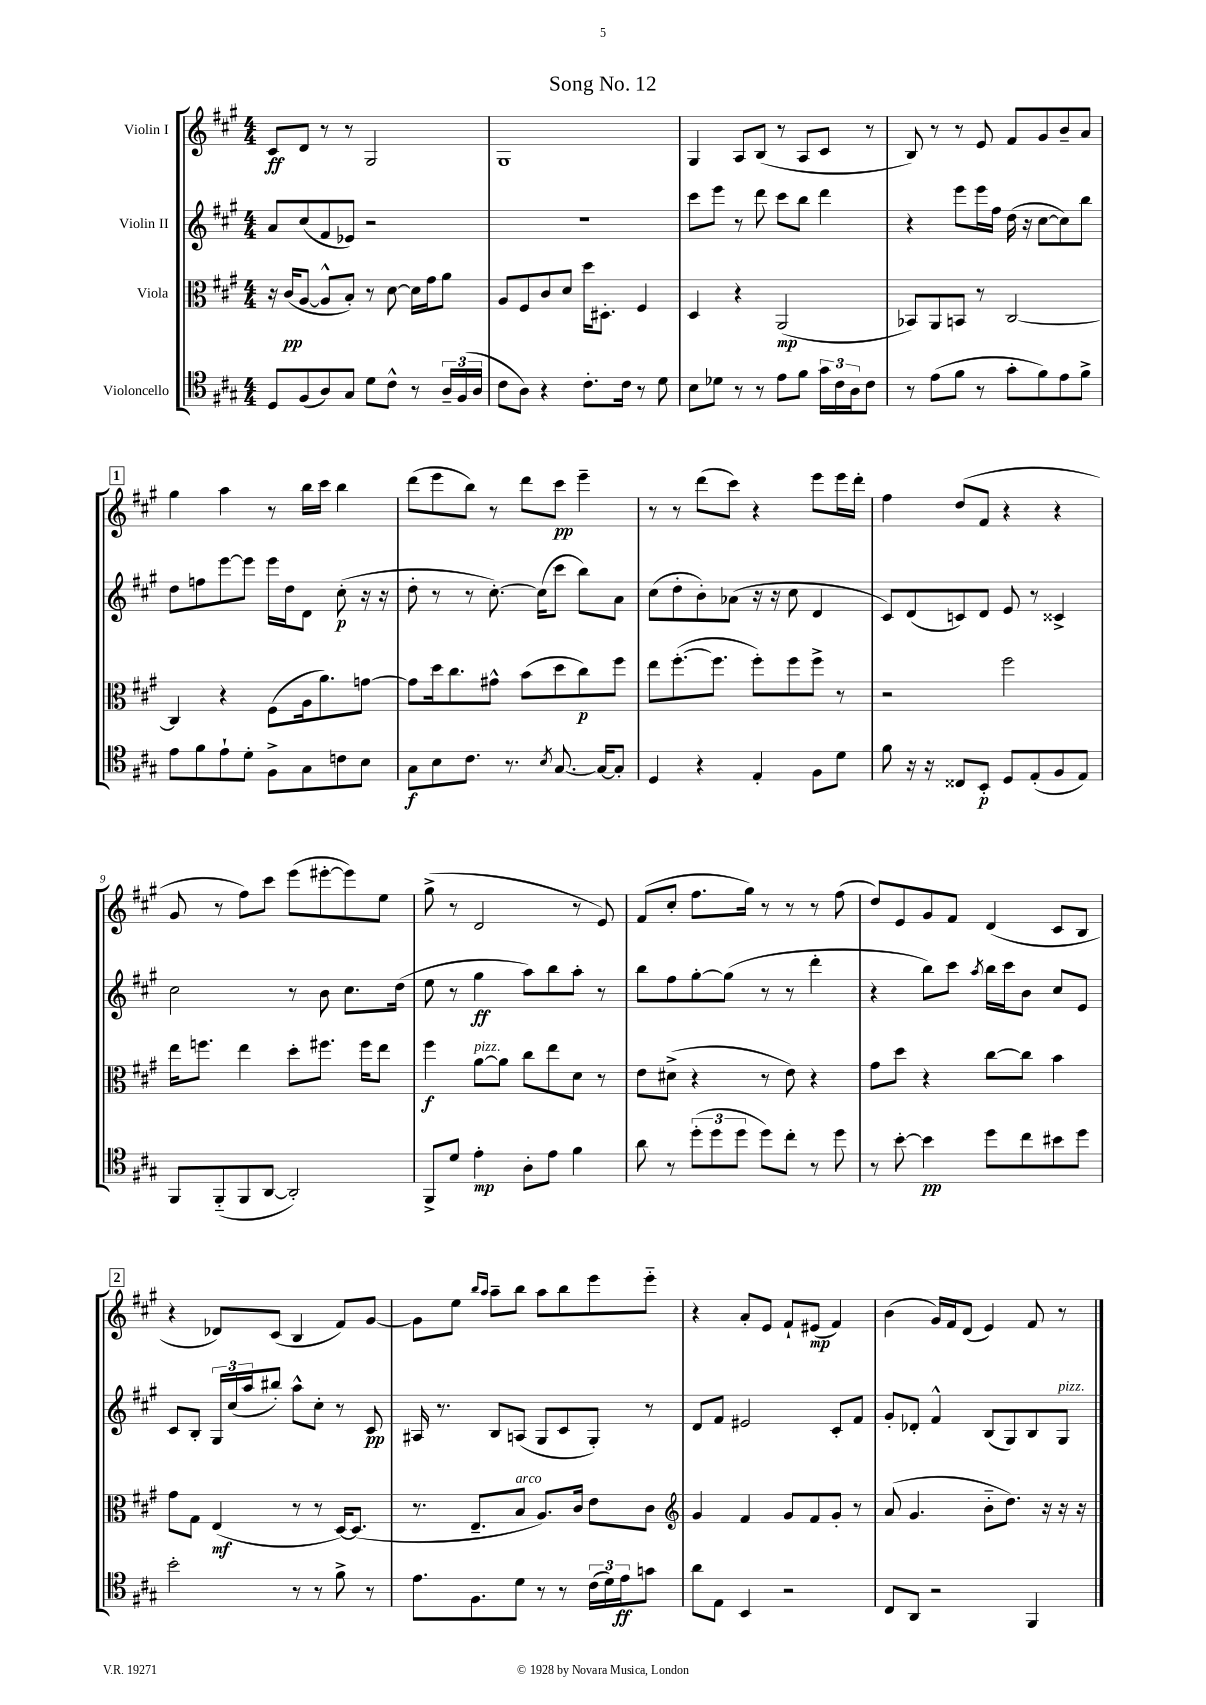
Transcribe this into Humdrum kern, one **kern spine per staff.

**kern	**dynam	**kern	**dynam	**kern	**dynam	**kern	**dynam
*part4	*part4	*part3	*part3	*part2	*part2	*part1	*part1
*staff4	*staff4	*staff3	*staff3	*staff2	*staff2	*staff1	*staff1
*I"Violoncello	*	*I"Viola	*	*I"Violin II	*	*I"Violin I	*
*clefC4	*	*clefC3	*	*clefG2	*	*clefG2	*
*k[f#c#g#]	*	*k[f#c#g#]	*	*k[f#c#g#]	*	*k[f#c#g#]	*
*M4/4	*	*M4/4	*	*M4/4	*	*M4/4	*
=1	=1	=1	=1	=1	=1	=1	=1
8D/L	.	16r	.	8a/L	.	8c#/L	ff
.	.	(16c#/KL	pp	.	.	.	.
(8F#/	.	[8A/J	.	(8cc#/	.	8d/J	.
8A/)	.	8A^^/L]	.	8f#/	.	8r	.
8G#/J	.	8B'/J)	.	8e-X/J)	.	8r	.
8d\L	.	8r	.	2r	.	2G#/	.
8c#^^\J	.	[8d\	.	.	.	.	.
8r	.	16d\LL]	.	.	.	.	.
.	.	16g#\J	.	.	.	.	.
24A~/LL	.	8a\J	.	.	.	.	.
(24F#/	.	.	.	.	.	.	.
24A/JJ	.	.	.	.	.	.	.
=2	=2	=2	=2	=2	=2	=2	=2
8c#\L	.	8A/L	.	1r	.	1G#	.
8A\J)	.	8F#/	.	.	.	.	.
4r	.	8c#/	.	.	.	.	.
.	.	8d/J	.	.	.	.	.
8.c#'\L	.	16dd\KL	.	.	.	.	.
.	.	8.D#X'\J	.	.	.	.	.
16c#\Jk	.	.	.	.	.	.	.
8r	.	4F#/	.	.	.	.	.
8d\	.	.	.	.	.	.	.
=3	=3	=3	=3	=3	=3	=3	=3
8B\L	.	4D/	.	8ccc#\L	.	4G#/	.
8d-X\J	.	.	.	8eee\J	.	.	.
8r	.	4r	.	8r	.	8A/L	.
8r	.	.	.	8ddd\	.	(8B/J	.
8e\L	.	(2AA/	mp	8ccc#\L	.	8r	.
8f#\J	.	.	.	8bb\J	.	8A/L	.
24g#\LL	.	.	.	4ddd\	.	8c#/J	.
24c#\	.	.	.	.	.	.	.
24A\J	.	.	.	.	.	.	.
8c#\J	.	.	.	.	.	8r	.
=4	=4	=4	=4	=4	=4	=4	=4
8r	.	8BB-X/L)	.	4r	.	8B/)	.
(8e\L	.	8AA/	.	.	.	8r	.
8f#\J	.	8BBn/J	.	8eee\L	.	8r	.
8r	.	8r	.	16eee\L	.	8e/	.
.	.	.	.	16ff#\JJ	.	.	.
8g#'\L	.	[2C#/	.	(16dd\	.	8f#/L	.
.	.	.	.	16r	.	.	.
8f#\)	.	.	.	[8cc#\L	.	8g#/	.
8e\	.	.	.	8cc#\])	.	8b~/	.
8f#^\J	.	.	.	8bb\J	.	8a/J	.
!!LO:LB:g=z
!!LO:REH:place=s1:t=1
=5	=5	=5	=5	=5	=5	=5	=5
8e\L	.	4C#/]	.	8dd\L	.	4gg#\	.
8f#\	.	.	.	8ffn\	.	.	.
8e`\	.	4r	.	[8eee\	.	4aa\	.
8d'\J	.	.	.	8eee\J]	.	.	.
8F#^\L	.	(8F#\L	.	16eee\LL	.	8r	.
.	.	.	.	16dd\J	.	.	.
8G#\	.	16A\k	.	8d\J	.	16bb\LL	.
.	.	8.a\)	.	.	.	16ccc#\JJ	.
8cn\	.	.	.	(8cc#'\	p	4bb\	.
8B\J	.	[8gn\J	.	16r	.	.	.
.	.	.	.	16r	.	.	.
=6	=6	=6	=6	=6	=6	=6	=6
8G#\L	f	8g\L]	.	8dd'\	.	(8ddd\L	.
8B\	.	16dd\k	.	8r	.	8eee\	.
.	.	8.cc#\	.	.	.	.	.
8.c#\J	.	.	.	8r	.	8bb\J)	.
.	.	8g#X^^\J	.	[8.cc#'\)	.	8r	.
8.r	.	.	.	.	.	.	.
.	.	(8b\L	.	.	.	8ddd\L	.
.	.	.	.	(16cc#\KL]	.	.	.
8qB/	.	.	.	.	.	.	.
[8.G#/	.	8dd\	.	8ccc#\J	.	8ccc#\J	pp
.	.	8cc#\)	p	8bb\L)	.	4eee~\	.
16G#/KL_	.	.	.	.	.	.	.
8G#'/J]	.	8ff#\J	.	8a\J	.	.	.
=7	=7	=7	=7	=7	=7	=7	=7
4D/	.	8ee\L	.	(8cc#\L	.	8r	.
.	.	([8.ff#'\	.	8dd'\	.	8r	.
4r	.	.	.	8b'\)	.	(8ddd\L	.
.	.	8.ff#\J]	.	.	.	.	.
.	.	.	.	(8a-X\J	.	8ccc#\J)	.
4E'/	.	8ff#'\L)	.	16r	.	4r	.
.	.	.	.	16r	.	.	.
.	.	8ff#\	.	8cc#\	.	.	.
8F#\L	.	8ff#^\J	.	4d/	.	8eee\L	.
8d\J	.	8r	.	.	.	16eee\L	.
.	.	.	.	.	.	16ddd'\JJ	.
=8	=8	=8	=8	=8	=8	=8	=8
8f#\	.	2r	.	8c#/L)	.	4ff#\	.
16r	.	.	.	(8d/	.	.	.
16r	.	.	.	.	.	.	.
8C##X/L	.	.	.	8cn/)	.	(8dd/L	.
8BB'/J	p	.	.	8d/J	.	8f#/J	.
8D/L	.	2ff#\	.	8e/	.	4r	.
(8E'/	.	.	.	8r	.	.	.
8F#/	.	.	.	4c##X^/	.	4r	.
8E/J)	.	.	.	.	.	.	.
!!LO:LB:g=z
=9	=9	=9	=9	=9	=9	=9	=9
8FF#/L	.	16ee\KL	.	2cc#\	.	8g#/	.
.	.	8.ffn\J	.	.	.	.	.
(8FF#/	.	.	.	.	.	8r	.
8FF#/	.	4ee\	.	.	.	8ff#\L)	.
[8AA/J	.	.	.	.	.	8ccc#\J	.
2AA'/])	.	8dd'\L	.	8r	.	(8eee\L	.
.	.	8.ff#X\J	.	8b\	.	[8eee#X'\	.
.	.	.	.	8.cc#\L	.	8eee#\])	.
.	.	16ff#\KL	.	.	.	.	.
.	.	8ee\J	.	.	.	8ee\J	.
.	.	.	.	(16dd\Jk	.	.	.
=10	=10	=10	=10	=10	=10	=10	=10
8FF#^/L	.	4ff#\	f	8ee\	.	(8gg#^\	.
8d/J	.	.	.	8r	.	8r	.
!	!	!LO:TX:a:i:t=pizz.	!	!	!	!	!
4e'\	mp	[8a\L	.	4gg#\	ff	2d/	.
.	.	8a\J]	.	.	.	.	.
8A'\L	.	8cc#\L	.	8aa\L)	.	.	.
8e\J	.	8ee\	.	8bb\	.	.	.
4f#\	.	8d\J	.	8aa'\J	.	8r	.
.	.	8r	.	8r	.	8e/)	.
=11	=11	=11	=11	=11	=11	=11	=11
8a\	.	8e\L	.	8bb\L	.	(8f#/L	.
8r	.	(8d#X^\J	.	8ff#\	.	8cc#'/J	.
(12dd'\L	.	4r	.	[8gg#'\	.	8.ff#\L	.
12dd\	.	.	.	.	.	.	.
.	.	.	.	(8gg#\J]	.	.	.
12dd\J	.	.	.	.	.	.	.
.	.	.	.	.	.	16gg#\Jk)	.
8dd\L)	.	8r	.	8r	.	8r	.
8cc#'\J	.	8e\)	.	8r	.	8r	.
8r	.	4r	.	4ddd'\	.	8r	.
8dd\	.	.	.	.	.	(8ff#\	.
=12	=12	=12	=12	=12	=12	=12	=12
8r	.	8g#\L	.	4r	.	8dd/L)	.
[8b'\	.	8dd\J	.	.	.	8e/	.
4b\]	pp	4r	.	8bb\L)	.	8g#/	.
.	.	.	.	8ccc#\J	.	8f#/J	.
.	.	.	.	8qaa/	.	.	.
8dd\L	.	[8cc#\L	.	16bb\LL	.	(4d/	.
.	.	.	.	16ccc#\J	.	.	.
8cc#\	.	8cc#\J]	.	8b\J	.	.	.
8b#X\	.	4b\	.	8cc#/L	.	8c#/L	.
8dd\J	.	.	.	8e/J	.	8B/J	.
!!LO:LB:g=z
!!LO:REH:place=s1:t=2
=13	=13	=13	=13	=13	=13	=13	=13
2b'\	.	8g#\L	.	8c#/L	.	4r	.
.	.	8G#\J	.	8B'/J	.	.	.
.	.	(4E/	mf	24G#/LL	.	8d-X/L)	.
.	.	.	.	(24cc#/	.	.	.
.	.	.	.	24aa/J	.	.	.
.	.	.	.	8bb#X'/J)	.	(8c#/J	.
8r	.	8r	.	8aa^^\L	.	4B/	.
8r	.	8r	.	8cc#'\J	.	.	.
8f#^\	.	[16D/KL)	.	8r	.	8f#/L)	.
.	.	(8.D/J]	.	.	.	.	.
8r	.	.	.	8c#/	pp	[8g#/J	.
=14	=14	=14	=14	=14	=14	=14	=14
8.e\L	.	8.r	.	16A#X/	.	8g#\L]	.
.	.	.	.	8.r	.	.	.
.	.	.	.	.	.	8ee\J	.
8.F#\	.	8.E~/L	.	.	.	.	.
.	.	.	.	.	.	16qqbb/LL	.
.	.	.	.	.	.	16qqaa/JJ	.
.	.	.	.	8B/L	.	8aa~\L	.
!	!	!LO:TX:a:i:t=arco	!	!	!	!	!
8d\J	.	8B/J	.	(8An/J	.	8bb\J	.
8r	.	8.A/L)	.	8G#/L	.	8aa\L	.
8r	.	.	.	8c#/	.	8bb\	.
.	.	16c#/Jk	.	.	.	.	.
(24c#\LL	.	8e\L	.	8G#'/J)	.	8eee\	.
24d\)	.	.	.	.	.	.	.
24e\J	ff	.	.	.	.	.	.
8gn\J	.	8c#\J	.	8r	.	8eee\J	.
=15	=15	=15	=15	=15	=15	=15	=15
*	*	*clefG2	*	*	*	*	*
8a\L	.	4g#/	.	8d/L	.	4r	.
8E\J	.	.	.	8f#/J	.	.	.
4BB/	.	4f#/	.	2e#X/	.	8a'/L	.
.	.	.	.	.	.	8e/J	.
2r	.	8g#/L	.	.	.	8f#`/L	.
.	.	8f#/	.	.	.	(8e#X/J	mp
.	.	8g#'/J	.	8c#'/L	.	4f#/)	.
.	.	8r	.	8f#/J	.	.	.
=16	=16	=16	=16	=16	=16	=16	=16
8C#/L	.	(8a/	.	8g#'/L	.	(4b\	.
8AA/J	.	4.g#/	.	8d-X'/J	.	.	.
2r	.	.	.	4f#^^/	.	16g#/LL)	.
.	.	.	.	.	.	16f#/J	.
.	.	.	.	.	.	(8d/J	.
.	.	8b\L	.	(8B/L	.	4e/)	.
.	.	8.dd\J)	.	8G#/)	.	.	.
4FF#/	.	.	.	8B/	.	8f#/	.
.	.	16r	.	.	.	.	.
!	!	!	!	!LO:TX:a:i:t=pizz.	!	!	!
.	.	16r	.	8G#/J	.	8r	.
.	.	16r	.	.	.	.	.
==	==	==	==	==	==	==	==
*-	*-	*-	*-	*-	*-	*-	*-
